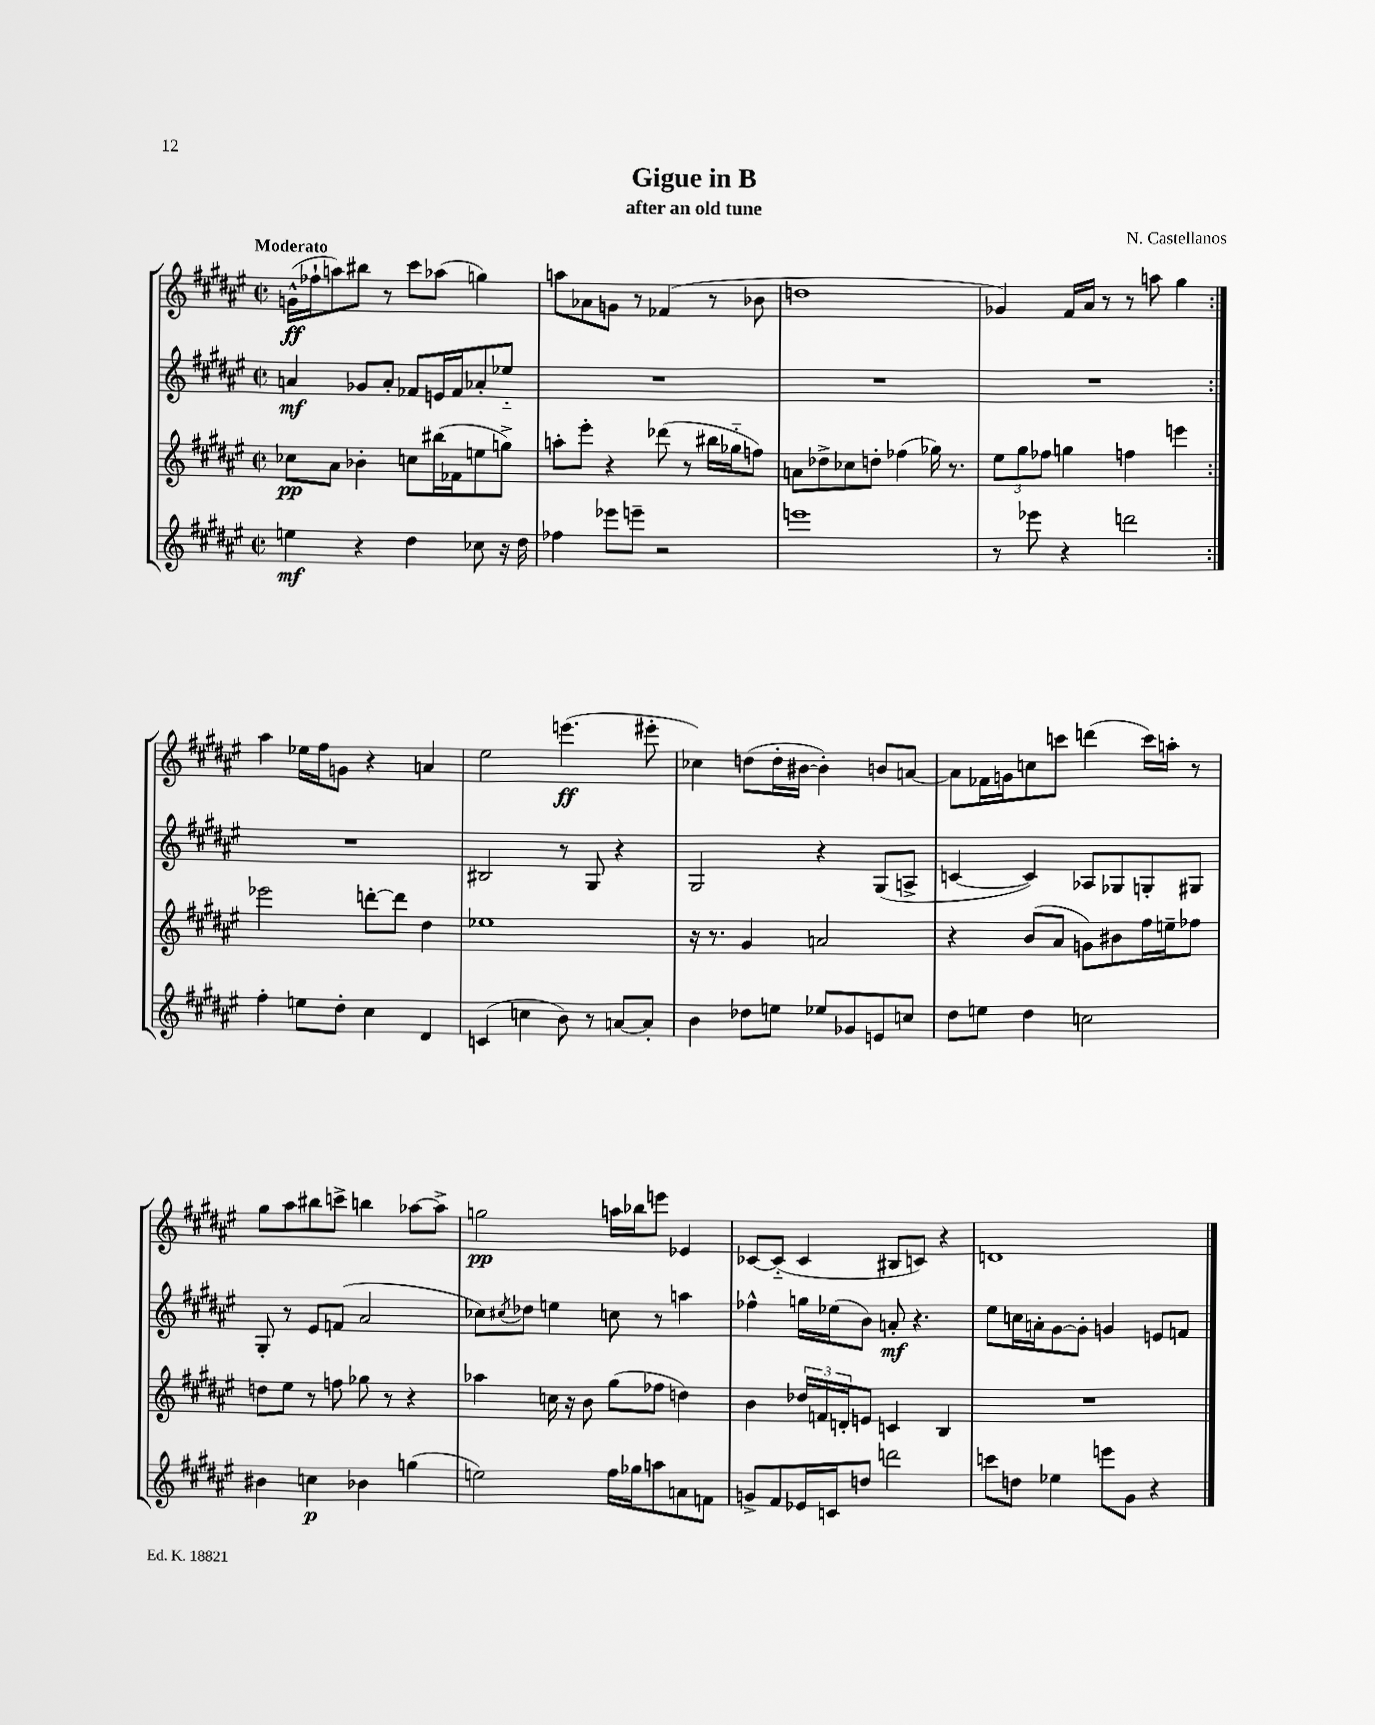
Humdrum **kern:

**kern	**kern	**kern	**kern
*staff4	*staff3	*staff2	*staff1
*clefG2	*clefG2	*clefG2	*clefG2
*k[f#c#g#d#a#e#]	*k[f#c#g#d#a#e#]	*k[f#c#g#d#a#e#]	*k[f#c#g#d#a#e#]
*M2/2	*M2/2	*M2/2	*M2/2
*met(c|)	*met(c|)	*met(c|)	*met(c|)
4ee	8cc-	4a	(16g^^
.	.	.	16ff-`
.	8a#	.	8aa)
4r	4b-'	8g-	8bb#
.	.	8a'	8r
4dd#	8cc	8f-	8ccc#
.	(16bb#	16e	(8aa-
.	16f-	16f-	.
8cc-	8ee	8a-'	4gg)
16r	8gg^)	8ee-'~	.
16dd#	.	.	.
=	=	=	=
4ff-	8aa'	1r	8aa
.	8eee#'	.	8a-
8eee-	4r	.	8g
8eee~	.	.	8r
2r	(8ddd-	.	(4f-
.	8r	.	.
.	16bb#	.	8r
.	16gg-'~	.	.
.	8ff)	.	8b-
=	=	=	=
1eee	8a	1r	1dd
.	8dd-^	.	.
.	8cc-	.	.
.	8dd'	.	.
.	(4ff-	.	.
.	16gg-)	.	.
.	8.r	.	.
=	=	=	=
8r	12ee#	1r	4g-)
.	12gg#	.	.
8eee-	.	.	.
.	12ff-	.	.
4r	4gg	.	16f#
.	.	.	16a#
.	.	.	8r
2ddd	4ff	.	8r
.	.	.	8aa
.	4eee	.	4gg#
=:|!	=:|!	=:|!	=:|!
4ff#'	2eee-	1r	4aa#
8ee	.	.	16ee-
.	.	.	16ff#
8dd#'	.	.	8g
4cc#	[8ddd'	.	4r
.	8ddd]	.	.
4d#	4dd#	.	4a
=	=	=	=
(4c	1ee-	2B#	2ee#
4cc	.	.	.
8b)	.	8r	(4.eee
8r	.	8G#	.
[8a	.	4r	.
8a']	.	.	8eee#'
=	=	=	=
4b	16r	2G#	4cc-)
.	8.r	.	.
8dd-	4g#	.	(8dd
8ee	.	.	16dd'
.	.	.	[16b#
8ee-	2a	4r	4b#'])
8g-	.	.	.
8e	.	(8G#	8b
8cc	.	8A^	[8a
=	=	=	=
8dd#	4r	[4c	8a]
8ee	.	.	16f-
.	.	.	16g
4dd#	(8b	4c])	8cc
.	8a#	.	8ccc
2cc	8g)	8A-	(4ddd
.	8b#	8G-	.
.	16ff#	8G'	16ccc)
.	16ee~	.	16aa'
.	8ff-	8G#	8r
=	=	=	=
4b#	8dd	8G#'	8gg#
.	8ee#	8r	8aa#
4cc	8r	8e#	8bb#
.	8ff	(8f	8ccc^
4b-	8gg-	2a#	4bb
.	8r	.	.
(4gg	4r	.	[8aa-
.	.	.	8aa-^]
=	=	=	=
2ee)	4aa-	8cc-)	2gg
.	.	8qcc#	.
.	.	8dd-	.
.	16cc	4ee	.
.	16r	.	.
.	8b	.	.
16ff#	(8gg#	8cc	16aa
16gg-	.	.	16bb-
8aa	8ff-	8r	8eee
8a	4dd)	4aa	4e-
8f	.	.	.
=	=	=	=
8g^	4b	4ff-^^	[8c-
8f#	.	.	(8c-'~]
16e-	24dd-	16gg	4c-
.	24f	.	.
16c	.	(16ee-	.
.	24d'	.	.
8dd	8e	8b)	.
2ddd	4c	8a'	8B#
.	.	4.r	8c)
.	4B	.	4r
=	=	=	=
8ccc	1r	8ee#	1d
8dd	.	16cc	.
.	.	16a'	.
4ee-	.	[8g#	.
.	.	8g#']	.
8eee	.	4g	.
8g#	.	.	.
4r	.	8e	.
.	.	8f	.
==	==	==	==
*-	*-	*-	*-
